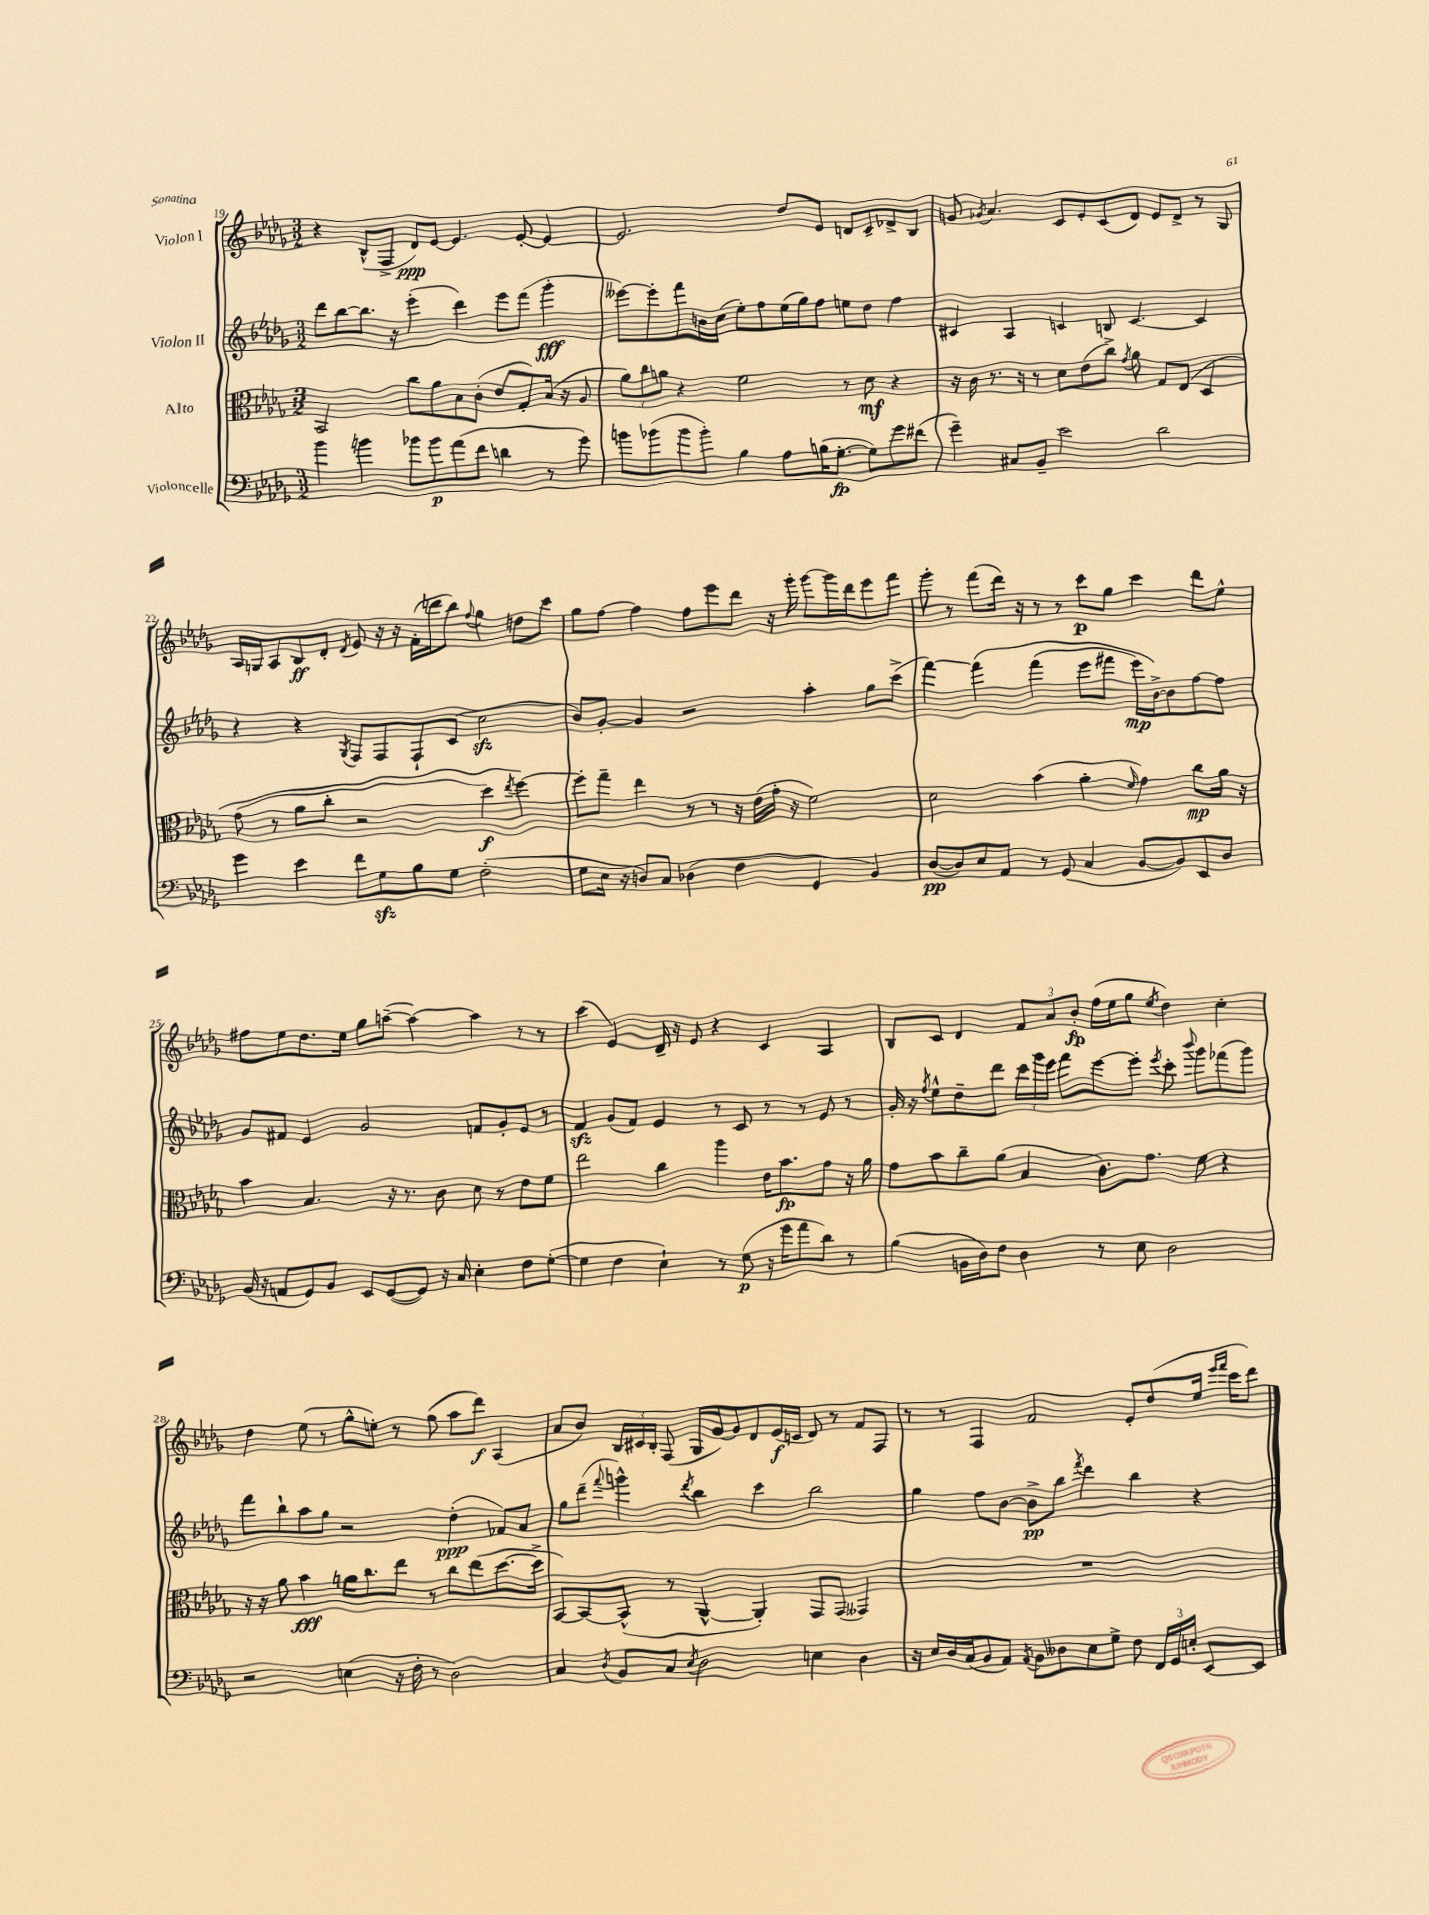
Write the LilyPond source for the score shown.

<<
\new StaffGroup <<
\new Staff = "s0" \with { instrumentName = "Violon I" } {
    \clef treble \key des \major \numericTimeSignature \time 3/2
    \autoBeamOff r4 bes8[-^( f8]-> des'8[\ppp) ees'8]~ ees'4. ees'8~-. ees'4~ |
    ees'2. des''8[ ees'8] d'8[ c'8-- des'8-> bes8] |
    g'8 \acciaccatura { ges'8 } aes'4. c'8[ ees'8-. c'8( des'8]) ees'8[ des'8]-> r8 ges8 |
    aes16[ g16 aes8 bes8\ff des'8]-. \acciaccatura { des'8 } ees'8 r16 r16 f'16[-.( d'''16 bes''8]) \appoggiatura { f''8 } ges''4 d''8[ c'''8] |
    ges''8[ f''8]~ f''4 f''8[ ees'''8 des'''8] r16 ges'''16-. ges'''8[~ ges'''16 des'''16 ees'''8 f'''8] |
    ges'''8-. r8 f'''8[( des'''16]) r16 r8 r8 c'''8[\p ges''8] c'''4 des'''8[ ees''8]-^ |
    fis''8[ ees''8 des''8. ees''16] ges''8[ a''8]~--( a''4~) a''4 r8 r8 |
    c'''4( ees'4) des'16-- r16 ees'8 r4 c'4 aes4 |
    bes8[ c'8] des'4 \tuplet 3/2 { f'8[ aes'8 bes'8]-.\fp } f''16[( ees''16 ges''8] \acciaccatura { ees''8 } des''4) c''4-. |
    des''4 ees''8( r8 ges''8[-^ e''8]-.) r8 ges''8( aes''8[ des'''8]\f) aes4( |
    aes'8[ bes'8]) \tuplet 3/2 { bes16[ cis'16 bes16]-. } f8( ges16[ ges'16~) ges'8 des'8 ees'16\f( c'16] des'8) r8 f'8[ f8] |
    r8 r8 f4 f'2 ees'8[-. des''8( ees''16] \grace { ees'''16[ f'''16] } c'''16[ des'''8]) \bar "|." |
}
\new Staff = "s1" \with { instrumentName = "Violon II" } {
    \clef treble \key des \major \numericTimeSignature \time 3/2
    \autoBeamOff des'''8[ bes''8~ bes''8.] r16 ees'''4-.( des'''4) ees'''8[ f'''8]( ges'''4-.\fff |
    eeses'''8[~) eeses'''8-. f'''8 b'16 c''16]( ees''8[-.) f''8 ees''16( ges''16) f''8] e''8[ des''8] f''4 |
    cis'4 aes4 c'4 b8 c'4.~ c'4 |
    r4 r4 \acciaccatura { ges8 } f8[ f8 f8-! c'8]( c''2\sfz |
    bes'8[) ges'8]~-. ges'4 r2 aes''4-. ges''8[ c'''8]->( |
    f'''4~) f'''4\( f'''4( ees'''8[ fis'''8] ees'''16[\mp) bes'16~->\) bes'8 f''8~ f''8] |
    ges'8[ fis'8] ees'4 ges'2 f'8[ ges'8-. ees'8] r8 |
    f'4\sfz ges'8[( f'8]) ees'4 r8 c'8 r8 r8 ees'8 r8 |
    ges'16-. r16 \acciaccatura { f''8 } ees''8[-^ des''8-- des'''8] \tuplet 3/2 { c'''16[ ges'''16 ees'''16] } f'''8[ ees'''8~ ees'''8]-. \acciaccatura { ees'''8 } c'''8-. \appoggiatura { bes'''8 } ges'''8[ fes'''8( ges'''8]) |
    f'''8[ bes''8-! aes''8 ges''8] r2 des''4-.\ppp( fes'8[) aes'8] |
    ges''8[ des'''8]--( \appoggiatura { f'''8 } g'''4-^) \acciaccatura { des'''8 } bes''4 c'''4 bes''2 |
    ges''4 f''8[ bes'8]~ bes'8[->\pp bes''8] \acciaccatura { f'''8 } des'''4 bes''4 r4 \bar "|." |
}
\new Staff = "s2" \with { instrumentName = "Alto" } {
    \clef alto \key des \major \numericTimeSignature \time 3/2
    \autoBeamOff bes,2 c''8[ aes'8 bes8 c'8]-.( ees'8[ ges8-.) bes16]( r16 aes8 |
    \tuplet 3/2 { aes'8[) c''8 a'8] } r4 f'2 r8 des'8\mf r4 |
    r16 c'16 r8. r16 r8 des'8[ ees'8( c''8]->) \acciaccatura { ges'8 } aes'8 ges8[ ees8]\( des4 |
    ges'8( r8 aes'8[ c''8]-. r2 des''4\f) \acciaccatura { ees''8 } f''4~\) |
    f''8[-. ges''8]-- ees''4 r8 r8 r16 ees'16[( ges'16]-. r16 f'2) |
    des'2 bes'4( aes'4-. \grace { f'16 } ges'4) c''8[\mp aes'16] r16 |
    bes'4 bes4. r16 r8. c'8 des'8 r8 ees'8[ f'8] |
    ees''2 c''4 aes''4 ees'16[ bes'8.\fp ges'8] r16 aes'16 |
    ges'8[ bes'8 c''8-- aes'8]( bes4 c'8.[) ges'8.] f'8 r4 |
    r16 r16 aes'8 bes'4\fff a'16[ c''8. ees''8] r8 c''8[ ees''8( des''8.~ des''16]-> |
    bes,8[~) bes,8~ bes,8]-^( r8 aes,4~-^ aes,4-.) ges,8[ ges,8]( geses,4) |
    R1. \bar "|." |
}
\new Staff = "s3" \with { instrumentName = "Violoncelle" } {
    \clef bass \key des \major \numericTimeSignature \time 3/2
    \autoBeamOff bes'4 b'4 bes'8[ bes'8\p aes'8( f'8] d'4 r8 ges'8) |
    b'8[ bes'8( bes'8 bes'8]-.) bes4 aes8[ b16( ges8.]~-.\fp ges8[) ges'8 fis'8]( |
    ges'4--) cis8[ bes,8]-- ees'2 des'2 |
    ges'4 ees'4 f'8[ ges8\sfz bes8 ges8] f2-.( |
    ges8[ ees16] r16 d8[) c8] des4( f4 ges,4 bes,4) |
    des8[~\pp( des8) ees8 aes,8] r8 ges,8( c4 bes,8[~ bes,8) ees,8 des8] |
    bes,16( r16 a,8[ ges,8) bes,8] ees,8[ ges,8~( ges,8]) r16 c16 ees4-. f8[ ges8]~-.( |
    ges4 f4 ees4-!) r8 ges8\p( r16 ges'16[ aes'8 des'8]) r8 |
    bes4( b,16[ des16) f8] des4 r8 ees8 des2 |
    r2 e4( r16 f16-. r8 des2) |
    c4 \acciaccatura { des8 } bes,8[ c8] \acciaccatura { ees8 } des2 e4 des4 |
    r16 ees16[ des16 c16( bes,8 aes,8]) \acciaccatura { aes,8 } bes,8[ deses8 ees8 ges8]-> f8 \tuplet 3/2 { f,16[ ges,16 e16]-. } ees,8[~ ees,8] \bar "|." |
}
>>
>>
\layout { \context { \Score currentBarNumber = #19 } }
